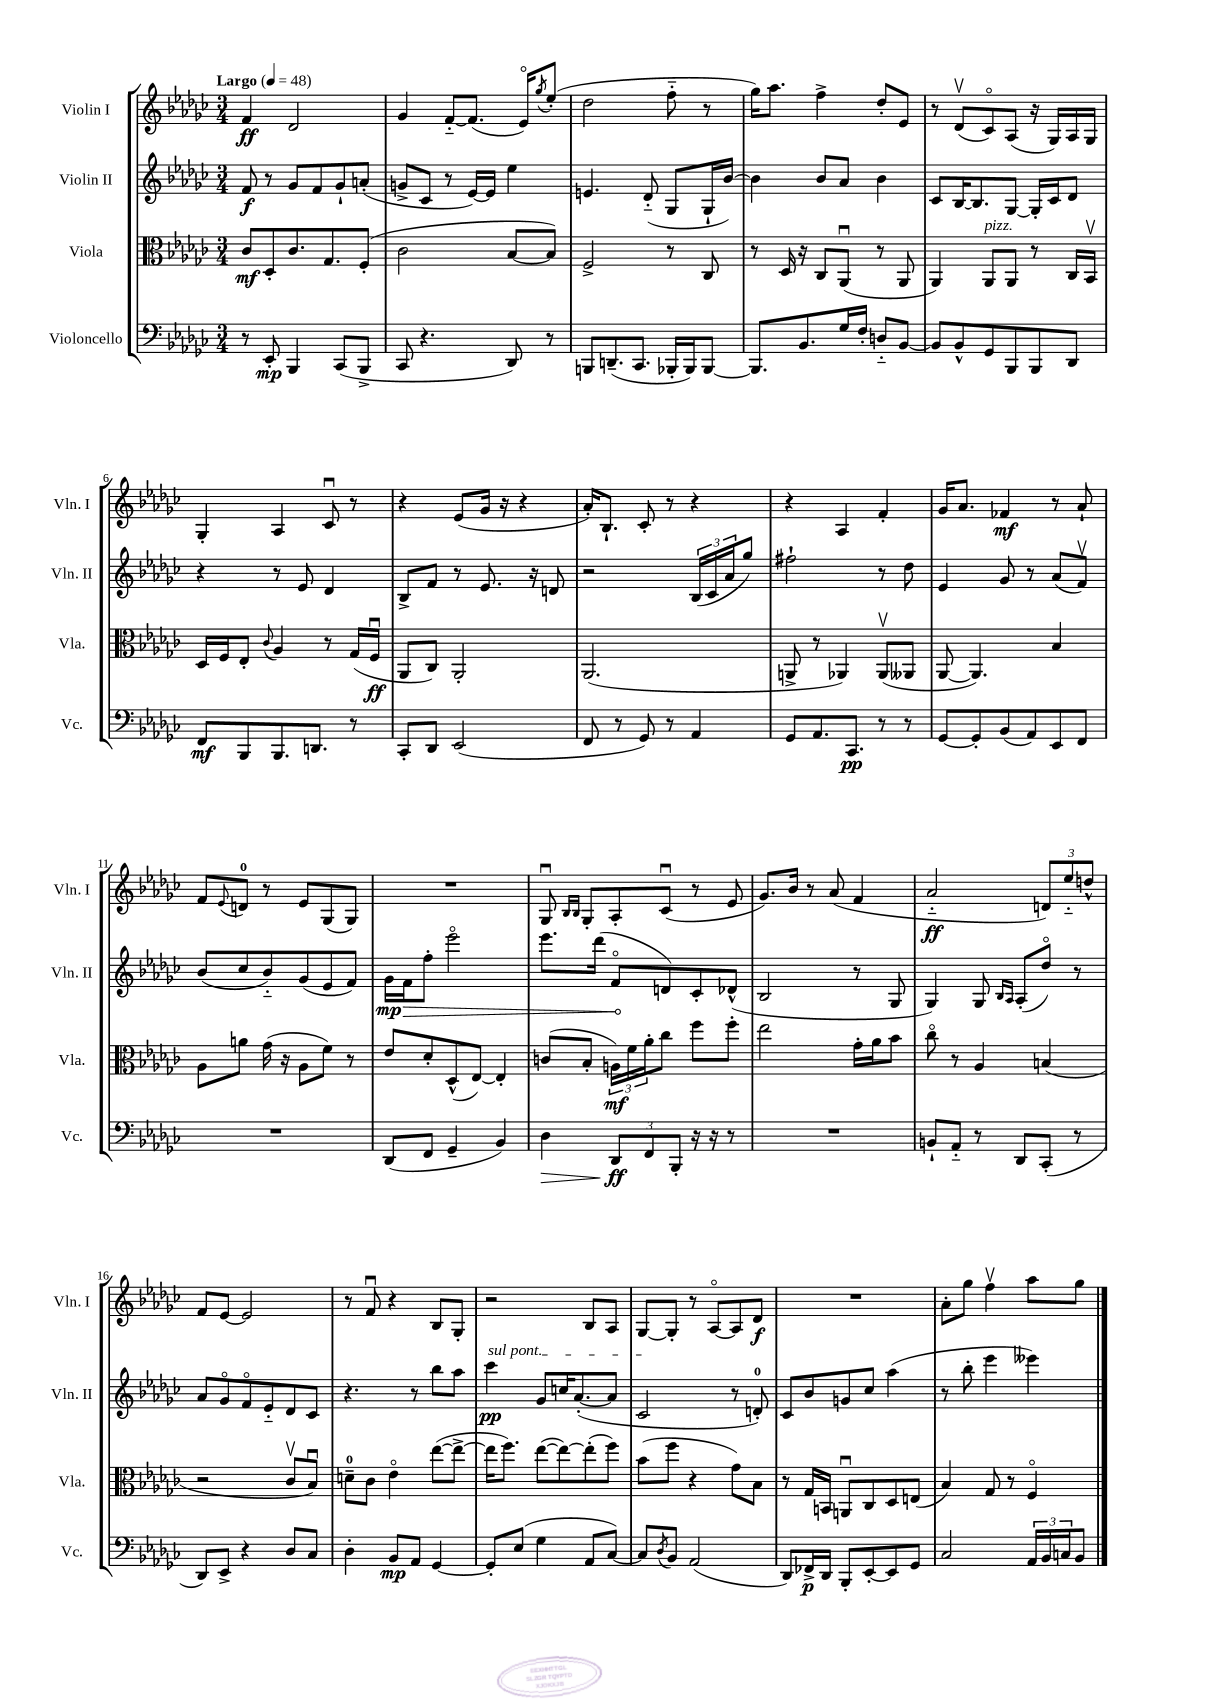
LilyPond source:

<<
\new StaffGroup <<
\new Staff = "s0" \with { instrumentName = "Violin I" shortInstrumentName = "Vln. I" } {
    \clef treble \key ges \major \numericTimeSignature \time 3/4 \tempo "Largo" 4 = 48
    f'4\ff des'2 |
    ges'4 f'8~-_ f'8.( ees'16\flageolet) \acciaccatura { ges''8 } ees''8-.( |
    des''2 f''8-_ r8 |
    ges''16) aes''8. f''4-> des''8-. ees'8 |
    r8 des'8\upbow( ces'8\flageolet) aes8( r16 ges16) aes16 ges16 |
    ges4-. aes4 ces'8\downbow r8 |
    r4 ees'8( ges'16 r16 r4 |
    aes'16-.) bes8.-! ces'8-. r8 r4 |
    r4 aes4 f'4-. |
    ges'16 aes'8. fes'4\mf r8 aes'8-! |
    f'8 \appoggiatura { ees'8 } d'8-0 r8 ees'8 ges8( ges8) |
    R2. |
    ges8\downbow \grace { bes16 bes16 } ges8-. aes8-. ces'8\downbow( r8 ees'8 |
    ges'8.) bes'16 r8 aes'8( f'4 |
    aes'2-_\ff \tuplet 3/2 { d'8) ees''8-_ d''8-^ } |
    f'8 ees'8~ ees'2 |
    r8 f'8\downbow r4 bes8 ges8-. |
    r2 bes8 aes8 |
    ges8~ ges8-. r8 aes8~\flageolet aes8 des'8\f |
    R2. |
    aes'8-. ges''8 f''4\upbow aes''8 ges''8 \bar "|." |
}
\new Staff = "s1" \with { instrumentName = "Violin II" shortInstrumentName = "Vln. II" } {
    \clef treble \key ges \major \numericTimeSignature \time 3/4
    f'8\f r8 ges'8 f'8 ges'8-! a'8-.( |
    g'8-> ces'8 r8 ees'16~) ees'16 ees''4 |
    e'4. des'8-_( ges8 ges16-! bes'16~) |
    bes'4 bes'8 aes'8 bes'4 |
    ces'8 bes16~ bes8. ges8~ ges16-. ces'16 des'8 |
    r4 r8 ees'8 des'4 |
    bes8-> f'8 r8 ees'8. r16 d'8 |
    r2 \tuplet 3/2 { bes16( ces'16 aes'16 } ges''8) |
    fis''2-! r8 des''8 |
    ees'4 ges'8 r8 aes'8( f'8\upbow) |
    bes'8( ces''8 bes'8-_) ges'8( ees'8 f'8) |
    ges'16\mp \once \override Hairpin.circled-tip = ##t f'16\> f''8-. ees'''2\flageolet |
    ees'''8. des'''16( f'8\flageolet\! d'8) ces'8-. des'8-^( |
    bes2 r8 ges8 |
    ges4) ges8 \grace { bes16 aes16 } aes8-.( des''8\flageolet) r8 |
    aes'8 ges'8\flageolet f'8\flageolet ees'8-_ des'8 ces'8 |
    r4. r8 bes''8 aes''8 |
    \once \override TextSpanner.bound-details.left.text = \markup { \italic "sul pont." } ces'''4\pp\startTextSpan ges'8 c''16 aes'8.~-.( aes'8 |
    ces'2\stopTextSpan r8 d'8-0-.) |
    ces'8 bes'8 g'8 ces''8 aes''4( |
    r8 bes''8-. ees'''4 eeses'''4) \bar "|." |
}
\new Staff = "s2" \with { instrumentName = "Viola" shortInstrumentName = "Vla." } {
    \clef alto \key ges \major \numericTimeSignature \time 3/4
    ces'8\mf des8-. ces'8. ges8. f8-.( |
    ces'2 bes8~ bes8) |
    f2-> r8 ces8 |
    r8 des16 r16 ces8 aes,8\downbow( r8 aes,8 |
    aes,4) aes,8^\markup { \italic "pizz." } aes,8 r8 ces16 bes,16\upbow |
    des16 f16 ees8-. \appoggiatura { ces'8 } aes4 r8 ges16( f16\downbow\ff |
    aes,8 ces8) aes,2-. |
    aes,2.( |
    a,8-> r8 aes,4) aes,8\upbow( aeses,8 |
    aes,8~ aes,4.) bes4 |
    aes8 a'8 ges'16( r16 aes8 f'8) r8 |
    ees'8 des'8-. des8-^( ees8~) ees4-. |
    c'8( bes8-. \tuplet 3/2 { a16\mf) f'16 aes'16-. } ces''8 f''8 f''8-. |
    ees''2 ges'16-. aes'16 bes'8 |
    ces''8\flageolet r8 aes4 b4( |
    r2 ces'8\upbow bes8\downbow) |
    d'8-0-- ces'8 ees'4\flageolet ees''8~( ees''8~-> |
    ees''16 f''8.) ees''8~( ees''8~) ees''8-.( f''8) |
    bes'8( f''8 r4 ges'8) bes8 |
    r8 ges16 b,16 a,8\downbow ces8 des8 e8( |
    bes4) ges8 r8 f4\flageolet \bar "|." |
}
\new Staff = "s3" \with { instrumentName = "Violoncello" shortInstrumentName = "Vc." } {
    \clef bass \key ges \major \numericTimeSignature \time 3/4
    r8 ees,8-.\mp bes,,4 ces,8( bes,,8-> |
    ces,8 r4. des,8) r8 |
    b,,8 d,8.--( ces,8. bes,,16-. bes,,16) bes,,8~ |
    bes,,8. bes,8. ges16 f16-. d8-_ bes,8~ |
    bes,8 bes,8-^ ges,8 bes,,8 bes,,8 des,8 |
    f,8\mf bes,,8 bes,,8. d,8. r8 |
    ces,8-. des,8 ees,2( |
    f,8 r8 ges,8) r8 aes,4 |
    ges,8 aes,8. ces,8.\pp r8 r8 |
    ges,8~ ges,8-. bes,8( aes,8) ees,8 f,8 |
    R2. |
    des,8( f,8 ges,4-- bes,4) |
    des4\> \tuplet 3/2 { des,8\ff\! f,8 bes,,8-. } r16 r16 r8 |
    R2. |
    b,8-! aes,8-_ r8 des,8 ces,8-.( r8 |
    des,8) ees,8-> r4 des8 ces8 |
    des4-. bes,8\mp aes,8 ges,4~ |
    ges,8-. ees8( ges4 aes,8 ces8~) |
    ces8 \acciaccatura { des8 } bes,8 aes,2( |
    des,8) fes,16->\p des,16 bes,,8-. ees,8~-. ees,8 ges,8 |
    ces2 \tuplet 3/2 { aes,16 bes,16 c16 } bes,8 \bar "|." |
}
>>
>>
